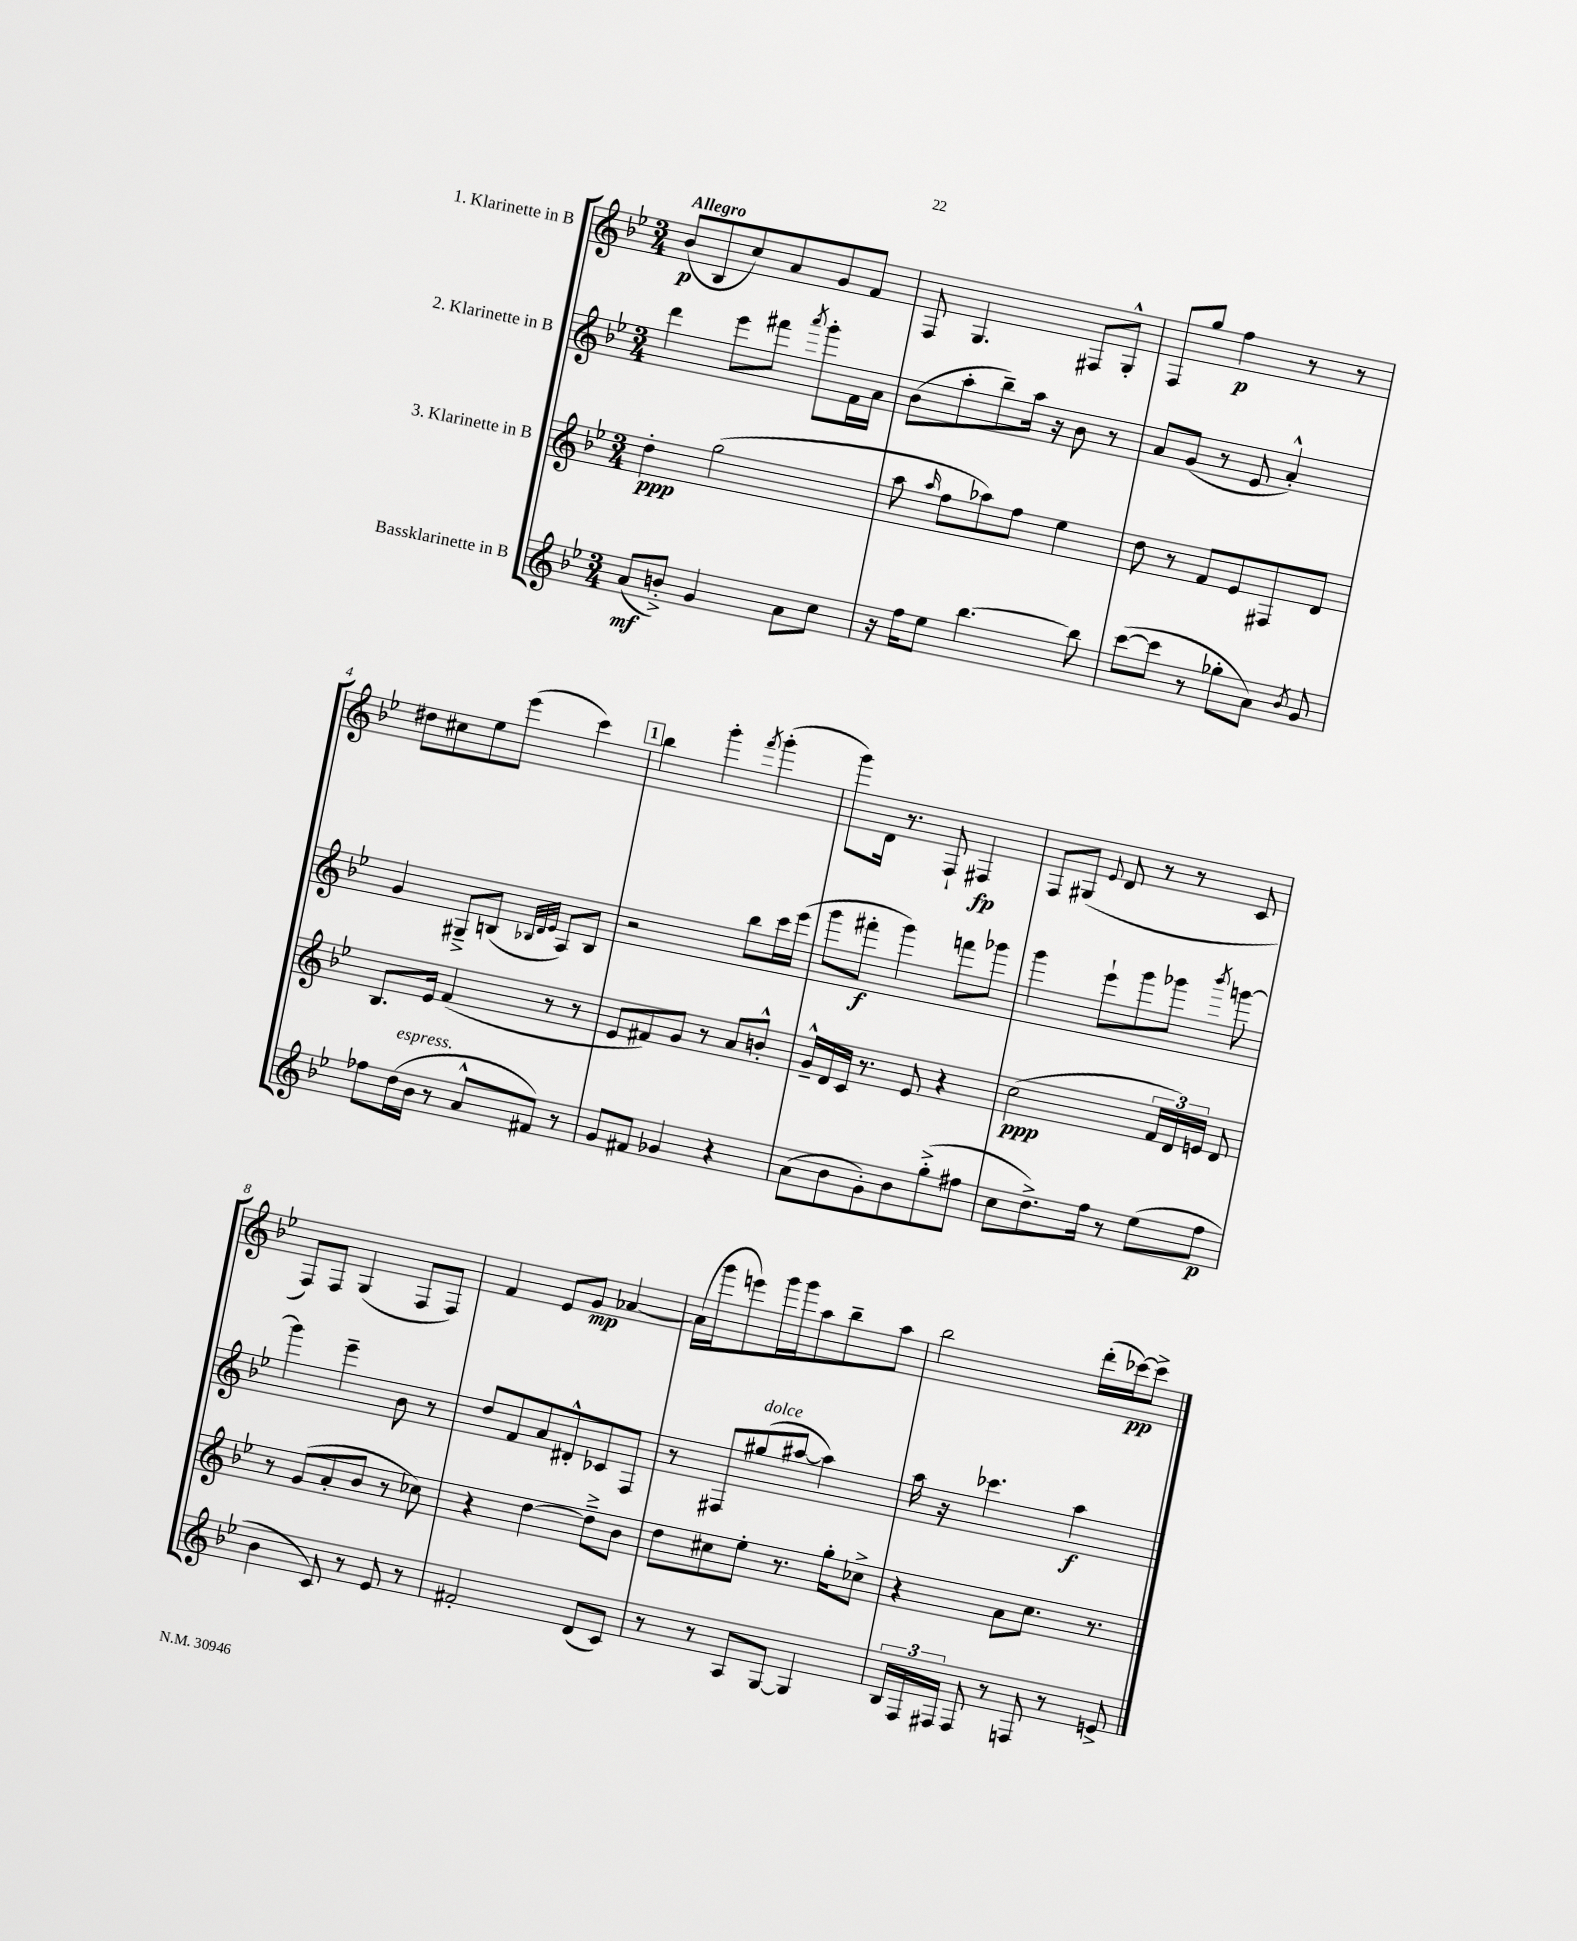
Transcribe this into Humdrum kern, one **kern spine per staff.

**kern	**dynam	**kern	**dynam	**kern	**dynam	**kern	**dynam
*part4	*part4	*part3	*part3	*part2	*part2	*part1	*part1
*staff4	*staff4	*staff3	*staff3	*staff2	*staff2	*staff1	*staff1
*I"Bassklarinette in B	*	*I"3. Klarinette in B	*	*I"2. Klarinette in B	*	*I"1. Klarinette in B	*
*clefG2	*	*clefG2	*	*clefG2	*	*clefG2	*
*k[b-e-]	*	*k[b-e-]	*	*k[b-e-]	*	*k[b-e-]	*
*M3/4	*	*M3/4	*	*M3/4	*	*M3/4	*
=1	=1	=1	=1	=1	=1	=1	=1
!	!	!	!	!	!	!LO:TX:a:B:t=Allegro	!
(8a/L	mf	4dd'\	ppp	4ddd\	.	(8b-/L	p
8bn'^/J)	.	.	.	.	.	8B-/	.
4g/	.	(2gg\	.	8eee-\L	.	8cc/)	.
.	.	.	.	8fff#X\J	.	8a/	.
.	.	.	.	8qaaa/	.	.	.
8a\L	.	.	.	8ggg'\L	.	8g/	.
8cc\J	.	.	.	16f\L	.	8f/J	.
.	.	.	.	16a\JJ	.	.	.
=2	=2	=2	=2	=2	=2	=2	=2
16r	.	8aa\	.	(8b-\L	.	8F/	.
16ff\KL	.	.	.	.	.	.	.
.	.	16qqaa/	.	.	.	.	.
8ee-\J	.	8ff\L	.	8aa'\	.	4.G/	.
[4.bb-\	.	8aa-X\)	.	8bb-~\)	.	.	.
.	.	8ff\J	.	16aa\Jk	.	.	.
.	.	.	.	16r	.	.	.
.	.	4ee-\	.	8b-\	.	8F#X/L	.
8bb-\]	.	.	.	8r	.	8G'^^/J	.
=3	=3	=3	=3	=3	=3	=3	=3
([8ccc\L	.	8dd\	.	8a/L	.	8F/L	.
8ccc\J]	.	8r	.	(8g/J	.	8gg/J	.
8r	.	8f/L	.	8r	.	4ff\	p
8gg-X'\L	.	8e-/	.	8e-/	.	.	.
8a\J)	.	8F#X/	.	4a'^^/)	.	8r	.
8qb-/	.	.	.	.	.	.	.
8g/	.	8d/J	.	.	.	8r	.
!!LO:LB:g=z
=4	=4	=4	=4	=4	=4	=4	=4
8ff-X\L	.	8.B-/L	.	4g/	.	8dd#X\L	.
!LO:TX:a:i:t=espress.	!	!	!	!	!	!	!
(16dd\L	.	.	.	.	.	8cc#X\	.
16b-\JJ	.	16e-/Jk	.	.	.	.	.
8r	.	(4f/	.	8G#X~^/L	.	8ee-\	.
8a^^/L	.	.	.	(8Bn/J	.	(8eee-\J	.
.	.	.	.	32qqB-X/LLL	.	.	.
.	.	.	.	32qqd/	.	.	.
.	.	.	.	32qqe-/JJJ	.	.	.
8f#X/J)	.	8r	.	8A/L)	.	4ccc\)	.
8r	.	8r	.	8B-/J	.	.	.
!!LO:REH:place=s1:t=1
=5	=5	=5	=5	=5	=5	=5	=5
8g/L	.	8e-/L	.	2r	.	4bb-\	.
8f#X/J	.	8f#X/)	.	.	.	.	.
4g-X/	.	8g/J	.	.	.	4ggg'\	.
.	.	8r	.	.	.	.	.
.	.	.	.	.	.	8qfff/	.
4r	.	8a/L	.	8bb-\L	.	(4ggg'\	.
.	.	8bn'^^/J	.	16ccc\L	.	.	.
.	.	.	.	(16eee-\JJ	.	.	.
=6	=6	=6	=6	=6	=6	=6	=6
(8a\L	.	16g~^^/LL	.	8ggg\L	.	8ggg\L)	.
.	.	16d/	.	.	.	.	.
8b-\	.	16c/JJ	.	8fff#X'\J	f	16d\Jk	.
.	.	8.r	.	.	.	8.r	.
8g'\)	.	.	.	4ggg\)	.	.	.
8b-\	.	8e-/	.	.	.	8F`/	.
(8gg'^\	.	4r	.	8fffn\L	.	4F#X/	fp
8ff#X\J	.	.	.	8ggg-X\J	.	.	.
=7	=7	=7	=7	=7	=7	=7	=7
8cc\L	.	(2cc\	ppp	4ggg\	.	8F/L	.
8.dd^\)	.	.	.	.	.	(8G#X/J	.
.	.	.	.	.	.	8qqe-/	.
.	.	.	.	8eee-`\L	.	8d/	.
16ff\Jk	.	.	.	.	.	.	.
8r	.	.	.	8ggg\	.	8r	.
(8ee-\L	.	24f/LL	.	8ggg-X\J	.	8r	.
.	.	24d/)	.	.	.	.	.
.	.	24en/JJ	.	.	.	.	.
.	.	.	.	8qbbb-/	.	.	.
8ff\J	p	8d/	.	[8gggn\	.	8c/	.
!!LO:LB:g=z
=8	=8	=8	=8	=8	=8	=8	=8
4b-\	.	8r	.	4ggg\]	.	8F/L)	.
.	.	(8g/L	.	.	.	8F/J	.
8c/)	.	8a'/	.	4eee-~\	.	(4G/	.
8r	.	8b-/J	.	.	.	.	.
8e-/	.	8r	.	8b-\	.	8F/L	.
8r	.	8cc-X\)	.	8r	.	8F/J)	.
=9	=9	=9	=9	=9	=9	=9	=9
2f#X'/	.	4r	.	8dd/L	.	4f/	.
.	.	.	.	8f/	.	.	.
.	.	[4dd\	.	8a/	.	8e-/L	.
.	.	.	.	8d#X'^^/	.	8g/J	mp
(8d/L	.	8dd~^\L]	.	8c-X/	.	[4a-X/	.
8c/J)	.	8b-\J	.	8F/J	.	.	.
=10	=10	=10	=10	=10	=10	=10	=10
8r	.	8dd\L	.	8r	.	(16a-\LL]	.
.	.	.	.	.	.	16ggg\J	.
8r	.	8cc#X\	.	8F#X/L	.	8eeen\)	.
!	!	!	!	!LO:TX:a:i:t=dolce	!	!	!
8A/L	.	8ee-'\J	.	(8gg#X/	.	16ggg\L	.
.	.	.	.	.	.	16ggg\J	.
[8G/J	.	8.r	.	[8aa#X/J	.	8aa\	.
4G/]	.	.	.	4aa#\])	.	8bb-~\	.
.	.	16gg'\KL	.	.	.	.	.
.	.	8cc-X^\J	.	.	.	8aa\J	.
=11	=11	=11	=11	=11	=11	=11	=11
24B-/LL	.	4r	.	16aa\	.	2bb-\	.
24F/	.	.	.	.	.	.	.
.	.	.	.	16r	.	.	.
24F#X/JJ	.	.	.	.	.	.	.
8F#/	.	.	.	4.ccc-X\	.	.	.
8r	.	8a\L	.	.	.	.	.
8Fn/	.	8.cc\J	.	.	.	.	.
8r	.	.	.	4aa\	f	(16ddd'\LL	.
.	.	8.r	.	.	.	[16ccc-X\J)	pp
8en^/	.	.	.	.	.	8ccc-^\J]	.
==	==	==	==	==	==	==	==
*-	*-	*-	*-	*-	*-	*-	*-
